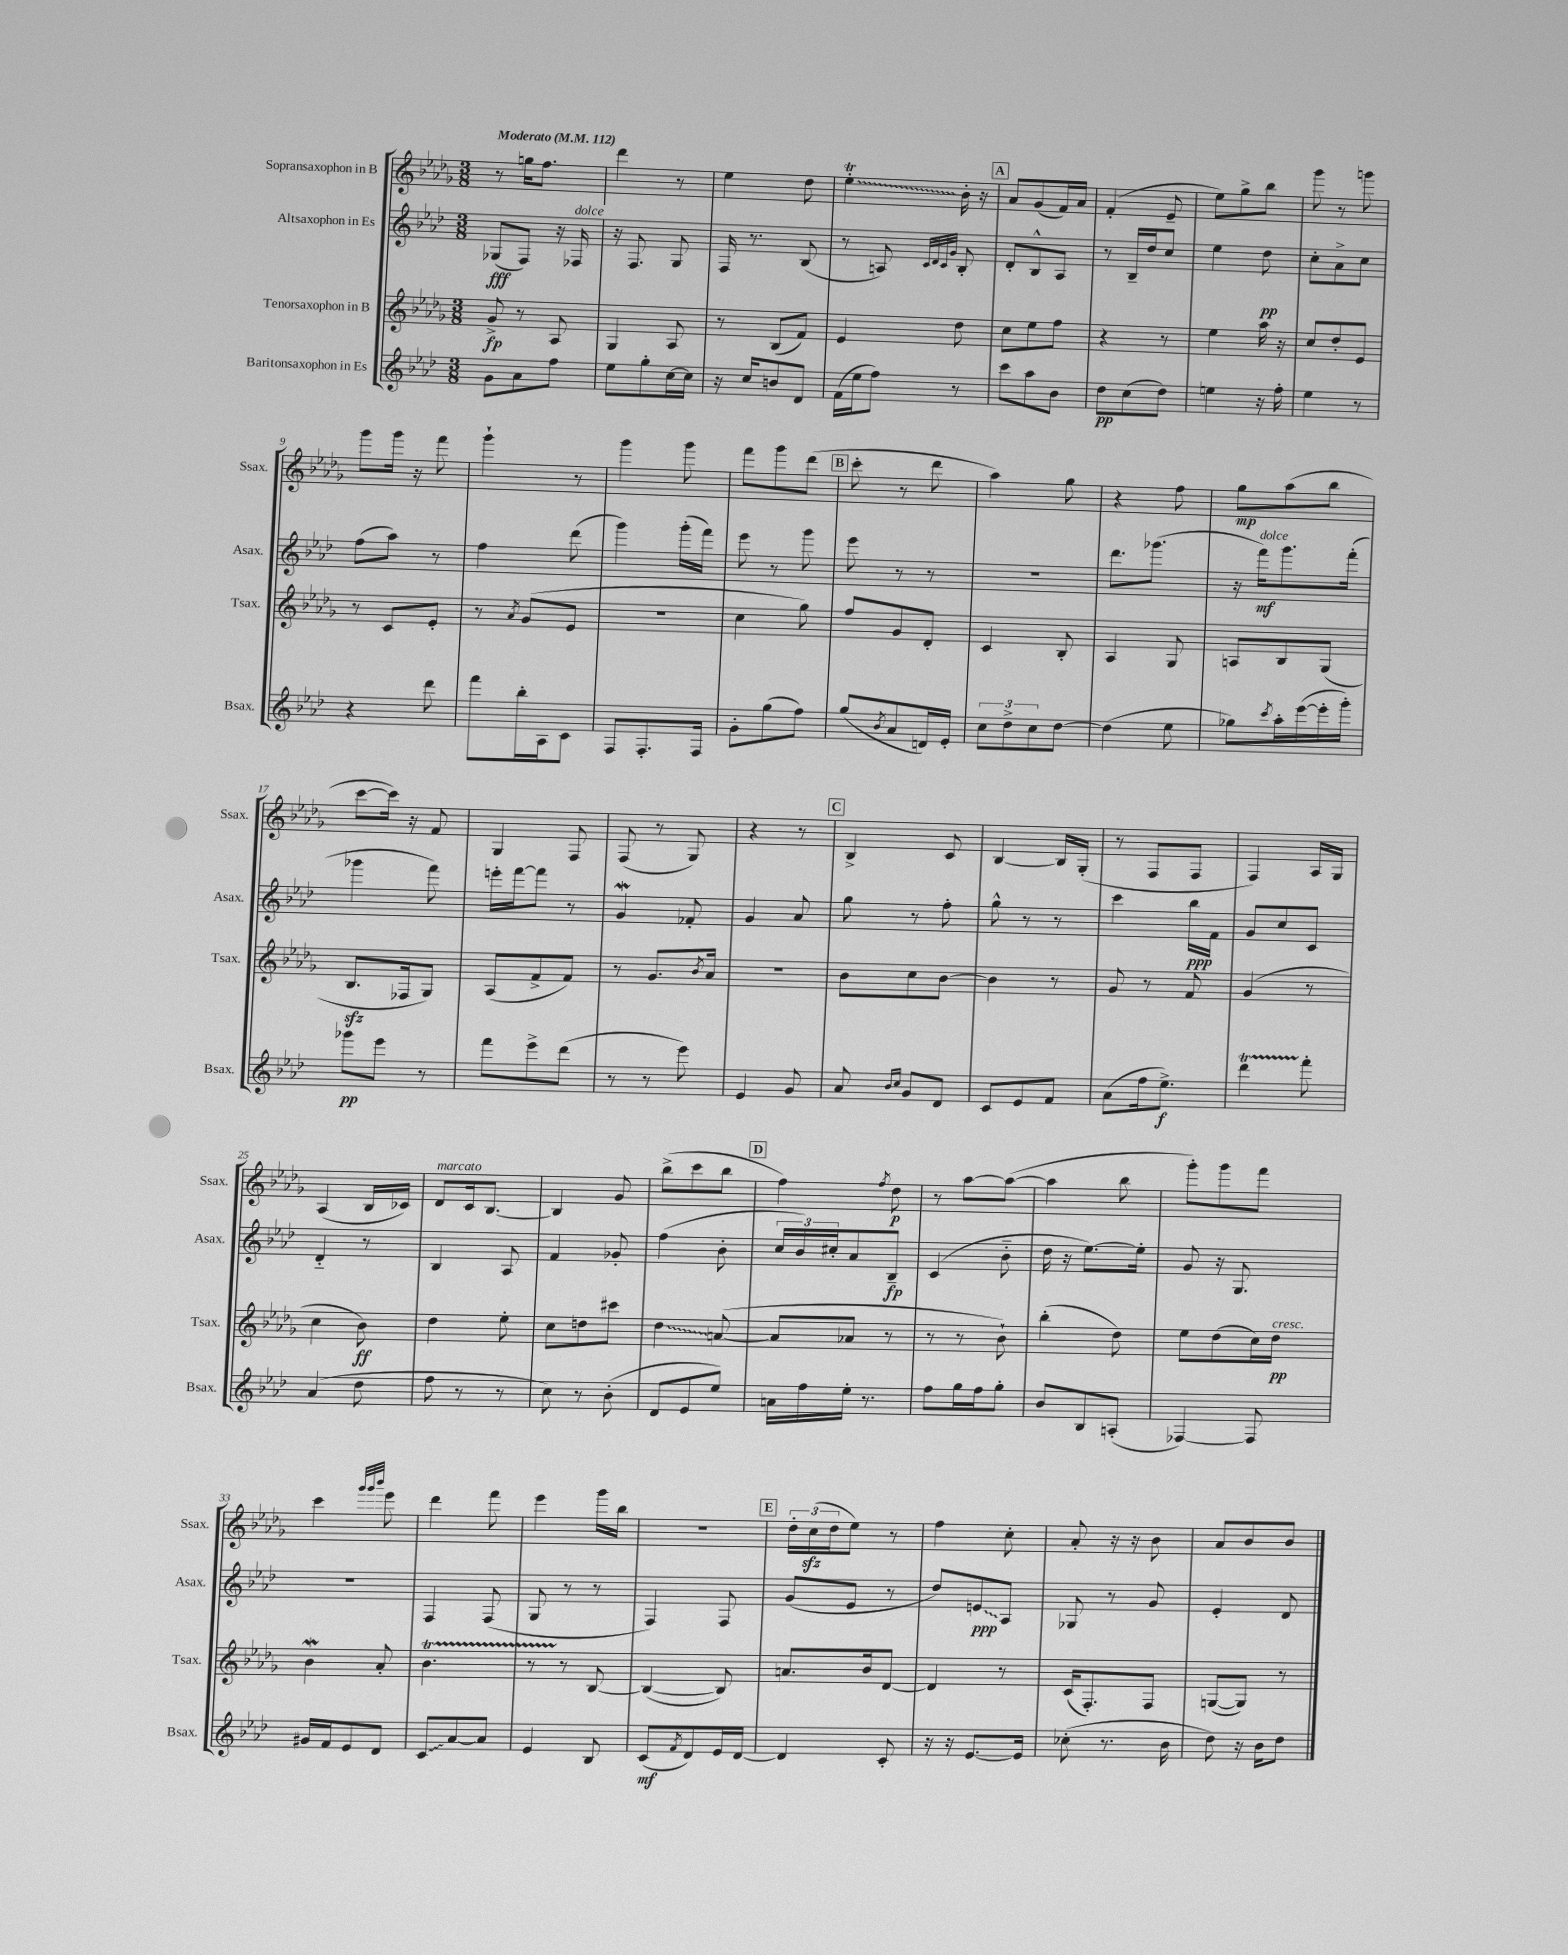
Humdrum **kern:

**kern	**kern	**kern	**kern
*staff4	*staff3	*staff2	*staff1
*clefG2	*clefG2	*clefG2	*clefG2
*k[b-e-a-d-]	*k[b-e-a-d-g-]	*k[b-e-a-d-]	*k[b-e-a-d-g-]
*M3/8	*M3/8	*M3/8	*M3/8
*MM112	*MM112	*MM112	*MM112
8g\L	8g-^/	(8G-/L	8r
8a-\	8r	8F/J)	16gg\LK
.	.	.	8.ff\J
8ff\J	8A-/	16r	.
.	.	16F-/	.
=	=	=	=
8ee-\L	4G-/	16r	4ddd-\
.	.	8.F/	.
8gg'\	.	.	.
[16cc\L	8A-/	8G/	8r
16cc\]JJ	.	.	.
=	=	=	=
16r	8r	16F/	4ee-\
16cc/LK	.	8.r	.
8b/	(8B-/L	.	.
8d-/J	8f/J)	(8B-/	8dd-\
=	=	=	=
(16f\LL	4e-/	8r	4ee-'\
16ee-\J	.	.	.
8ff\J)	.	8A/)	.
.	.	32qqc/LLL	.
.	.	32qqd-/	.
.	.	32qqc/	.
.	.	32qqg/JJJ	.
8r	8dd-\	8B-'/	16b-'\
.	.	.	16r
=	=	=	=
8ccc\L	8cc\L	8d-'/L	8a-/L
8aa-\	8ee-\	8B-^^/	(8g-/
8b-\J	8ff\J	8A-/J	16f/L)
.	.	.	16a-/JJ
=	=	=	=
8dd-\L	4r	8r	(4f'/
(8cc\	.	16B-~/LL	.
.	.	16dd-/J	.
8dd-\J)	8r	8cc/J	8e-~/
=	=	=	=
4ee\	4ee-\	4ee-\	8ee-\L)
.	.	.	8gg-^\
16r	16aa-\	8dd-\	8bb-\J
16ff'\	16r	.	.
=	=	=	=
4ee-\	8cc/L	8cc'\L	8ggg-\
.	8dd-'/	8a-^\	8r
8r	8e-/J	8cc\J	8ggg\
=	=	=	=
4r	8r	(8ff\L	8ggg-\L
.	8c/L	8aa-\J)	16ggg-\Jk
.	.	.	16r
8ddd-\	8e-'/J	8r	8fff\
=	=	=	=
8fff\L	8r	4ff\	4ggg-`\
.	8qa-/	.	.
16bb-'\L	(8g-/L	.	.
16A-\J	.	.	.
8c\J	8e-/J	(8ddd-\	8r
=	=	=	=
8F/L	4.r	4ggg\)	4ggg-\
8.F'/	.	.	.
.	.	(16ggg'\LL	8ggg-\
16F/Jk	.	16fff\JJ)	.
=	=	=	=
8g'\L	4cc\	8eee-\	8fff\L
(8gg\	.	8r	8ggg-\
8ff\J)	8gg-\)	8ggg\	(8ddd-\J
=	=	=	=
(8gg/L	8ff/L	8eee-\	8ccc'\
8qb-/	.	.	.
8a-/	8g-/	8r	8r
16d/L)	8d-'/J	8r	8ddd-\
16e-'/JJ	.	.	.
=	=	=	=
12cc\L	4c/	4.r	4aa-\)
12dd-^\	.	.	.
12cc\	.	.	.
[8dd-\J	8B-'/	.	8gg-\
=	=	=	=
(4dd-\]	4A-/	8.ddd-\L	4r
.	.	(8.ggg-\J	.
8ee-\	8G-/	.	8ff\
=	=	=	=
8gg-\L)	8A/L	16r	8gg-\L
.	.	16fff\LK)	.
8qccc/	.	.	.
16aa-'\L	8B-/	8.ggg\	(8aa-\
([16eee-\	.	.	.
16eee-'\]	(8G-/J	.	8bb-\J
16ggg'\JJ)	.	(16fff'\Jk	.
=	=	=	=
8ggg-\L	8.B-/L	4ggg-\	[8ccc\L
8eee-\J	.	.	16ccc\]Jk)
.	16F-/k	.	16r
8r	8G-/J)	8fff\)	8f/
=	=	=	=
8fff\L	(8A-/L	16eee'\LL	4G-/
.	.	[16fff\J	.
8eee-^\	8f^/	8fff\]J	.
(8ddd-\J	8f/J)	8r	8F/
=	=	=	=
8r	8r	4g/	(8F/
8r	8.g-/L	.	8r
8eee-\)	.	8f-'/	8G-/)
.	8qb-/	.	.
.	16a-/Jk	.	.
=	=	=	=
4e-/	4.r	4g/	4r
8g/	.	8a-/	8r
=	=	=	=
8a-/	8b-\L	8gg\	4B-^/
16qqb-/LL	.	.	.
16qqcc/JJ	.	.	.
8g/L	8cc\	8r	.
8d-/J	[8b-\J	8ff'\	8c/
=	=	=	=
8c/L	4b-\]	8gg^^\	[4B-/
8e-/	.	8r	.
8f/J	8r	8r	16B-/]LL
.	.	.	(16G-'/JJ
=	=	=	=
(8a-\L	8g-/	4ccc\	8r
16ff\k	8r	.	8F/L
8.ee-^\J)	.	.	.
.	8f/	16bb-\LL	8F/J
.	.	16f\JJ	.
=	=	=	=
4ddd-\	(4g-/	8g/L	4F/)
.	.	8cc/	.
8fff'\	8r	8c/J	16A-/LL
.	.	.	16G-/JJ
=	=	=	=
(4a-/	4cc\	4d-'~/	(4A-/
8dd-\	8b-\)	8r	16B-/LL
.	.	.	16c-/JJ)
=	=	=	=
8ff\	4dd-\	4B-/	8d-/L
8r	.	.	16c/k
.	.	.	[8.B-/J
8r	8ee-'\	8A-/	.
=	=	=	=
8cc\)	8cc\L	4f/	4B-/]
8r	8dd\	.	.
(8b-'\	8ccc#\J	8g-'/	8g-/
=	=	=	=
8d-/L	4dd-\	(4ff\	(8bb-^\L
8e-/	.	.	8ccc\
8ee-/J)	([8a/	8b-'\	8bb-\J
=	=	=	=
16a\LL	8a/]L	24cc/LL	4ff\)
.	.	24b-/)	.
16ff\	.	.	.
.	.	24cc#'/J	.
16ee-'\JJ	8a-/J	8a-/	.
8.r	.	.	.
.	.	.	8qff/
.	8r	8B-~/J	8dd-\
=	=	=	=
8ff\L	8r	(4c/	8r
16gg\L	8r	.	[8aa-\L
16ff\J	.	.	.
8gg'\J	8b-`\)	8b-'~\	(8aa-\_J
=	=	=	=
8b-/L	(4bb-'\	16dd-\	4aa-\]
.	.	16r	.
8B-/	.	[8.ee-\L)	.
(8A'/J	8dd-\)	.	8bb-\
.	.	16ee-'\]Jk	.
=	=	=	=
[4F-/)	8ee-\L	8g/	8ggg-'\L)
.	(8dd-\	16r	8ggg-\
.	.	8.G/	.
8F-/]	16cc\L)	.	8fff\J
.	16dd-\JJ	.	.
=	=	=	=
16g#/LL	4b-\	4.r	4ccc\
16f/J	.	.	.
8e-/	.	.	.
.	.	.	32qqggg-/LLL
.	.	.	32qqggg-/
.	.	.	32qqbbb-/JJJ
8d-/J	8a-'/	.	8eee-\
=	=	=	=
8c/L	4.b-\	4F/	4ddd-\
[8a-/	.	.	.
8a-/]J	.	(8F/	8fff\
=	=	=	=
4e-/	8r	8G/	4eee-\
.	8r	8r	.
8B-/	[8B-/	8r	16ggg-\LL
.	.	.	16bb-\JJ
=	=	=	=
(8c/L	(4B-/_	4F/)	4.r
8qf/	.	.	.
8d-/)	.	.	.
16e-/L	8B-/])	8F/	.
[16d-/JJ	.	.	.
=	=	=	=
4d-/]	8.a/L	(8g/L	24dd-'\LL
.	.	.	(24cc\
.	.	.	24dd-\J
.	.	8e-/J	8ee-\J)
.	16b-/k	.	.
8c'/	[8d-/J	8r	8r
=	=	=	=
16r	4d-/]	8dd-/L)	4ff\
16r	.	.	.
[8.e-/L	.	8e/	.
.	8r	8A-/J	8cc'\
16e-/]Jk	.	.	.
=	=	=	=
(8cc-'\	(16c/LK	8G-/	8a-'/
.	8.F'/)	.	.
8.r	.	8r	16r
.	.	.	16r
.	8F/J	8g/	8b-\
16b-\	.	.	.
=	=	=	=
8dd-\)	([8G/L	4e-'/	8a-/L
16r	8G/]J)	.	8b-/
16b-\LK	.	.	.
8dd-\J	8r	8d-/	8b-/J
==	==	==	==
*-	*-	*-	*-
